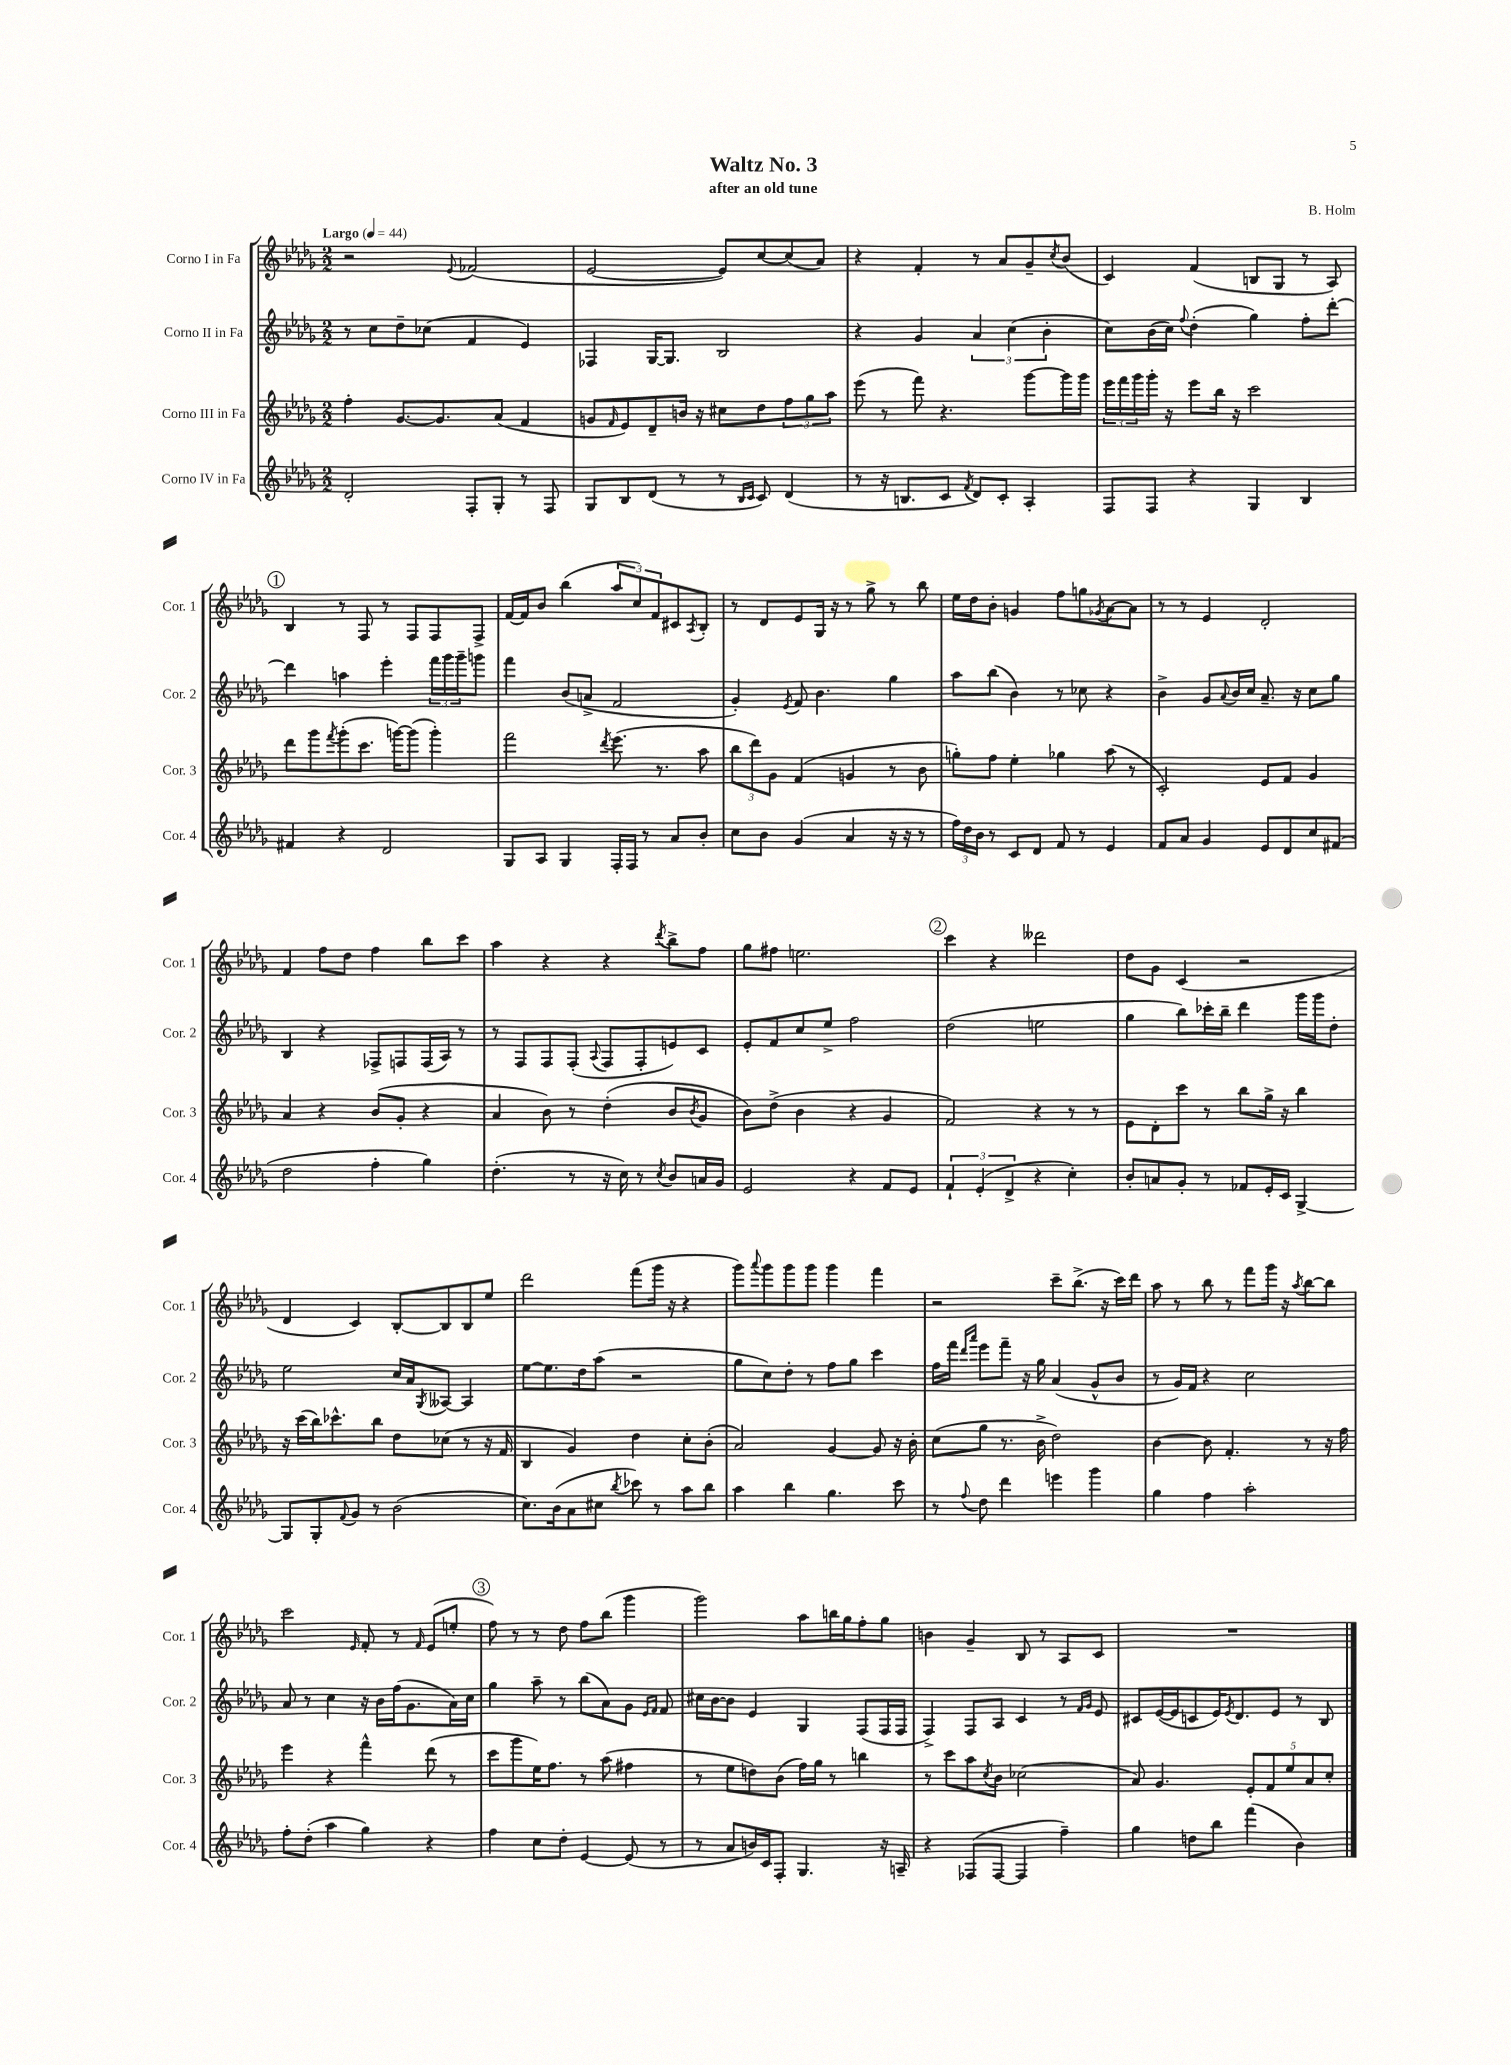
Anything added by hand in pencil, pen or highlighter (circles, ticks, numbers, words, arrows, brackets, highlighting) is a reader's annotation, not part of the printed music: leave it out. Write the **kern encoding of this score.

**kern	**kern	**kern	**kern
*staff4	*staff3	*staff2	*staff1
*clefG2	*clefG2	*clefG2	*clefG2
*k[b-e-a-d-g-]	*k[b-e-a-d-g-]	*k[b-e-a-d-g-]	*k[b-e-a-d-g-]
*M2/2	*M2/2	*M2/2	*M2/2
*MM44	*MM44	*MM44	*MM44
2d-'	4ff'	8r	2r
.	.	8cc	.
.	[8.g-	8dd-~	.
.	.	(8cc-	.
.	8.g-]	.	.
.	.	.	8qqe-
8F'	.	4f	(2f-
8G-'	(8a-	.	.
8r	4f	4e-)	.
8F	.	.	.
=	=	=	=
8G-	8g	4F-	[2e-
.	16qqf	.	.
8B-	8e-)	.	.
(8d-	8d-~	[16G-	.
.	.	8.G-]	.
8r	16b	.	.
.	16r	.	.
8r	8cc#	2B-	8e-])
16qqB-	.	.	.
16qqc	.	.	.
8c)	8dd-	.	[8cc
(4d-	12ff	.	(8cc]
.	12gg-	.	.
.	.	.	8a-)
.	12aa-	.	.
=	=	=	=
8r	(8eee-	4r	4r
16r	8r	.	.
8.B	.	.	.
.	8fff)	4g-	4f'
8c	4.r	.	.
8qf	.	.	.
8d-)	.	6a-	8r
8c'	.	.	8a-
.	.	(6cc	.
4A-'	[8ggg-	.	8g-~
.	.	6b-'	.
.	.	.	8qcc
.	16ggg-]	.	(8b-
.	16ggg-	.	.
=	=	=	=
8F	24eee-	8cc)	4c)
.	24fff	.	.
.	24ggg-	.	.
8F	16ggg-'	(16b-	.
.	16r	16cc)	.
.	.	8qqff	.
4r	8eee-	(4dd-'	(4f
.	16bb-	.	.
.	16r	.	.
4G-	2ccc	4gg-)	8B
.	.	.	8G-
4B-	.	8ff'	8r
.	.	[8ddd-'	8A-)
=	=	=	=
4f#	8ddd-	4ddd-]	4B-
.	8ggg-	.	.
.	8qfff	.	.
4r	(8ggg-'	4aa	8r
.	8.ccc	.	8F
2d-	.	4eee-'	8r
.	[16ggg)	.	.
.	(8ggg]	.	8F
.	4ggg')	24fff	8F
.	.	24ggg-	.
.	.	24ggg-~	.
.	.	8ggg	8F^
=	=	=	=
8G-	2fff	4fff	[16f
.	.	.	16f]
8A-	.	.	8b-
4G-	.	(8b-	(4bb-
.	.	8a^	.
.	8qddd-	.	.
16F'	(8.eee-	2f	12aa-
16F	.	.	.
.	.	.	12cc)
8r	.	.	.
.	.	.	12f
.	8.r	.	.
8a-	.	.	8c#
.	.	.	8qA-
8b-'	8aa-	.	8B-'
=	=	=	=
8cc	12bb-	4g-')	8r
.	12ddd-)	.	.
8b-	.	.	8d-
.	12g-	.	.
.	.	8qe-	.
(4g-	(4f	8f	8e-
.	.	4.b-	16G-
.	.	.	16r
4a-	4g	.	8r
.	.	.	8gg-^
16r	8r	4gg-	8r
16r	.	.	.
8r	8b-	.	8bb-
=	=	=	=
24ff)	8gg')	8aa-	16ee-
24dd-	.	.	.
.	.	.	16dd-
24b-	.	.	.
8r	8ff	(8bb-	8b-'
8c	4ee-'	4b-)	4g
8d-	.	.	.
8f	4gg-	8r	8ff
8r	.	8cc-	8gg
.	.	.	8qg-
4e-	(8aa-	4r	[8a-
.	8r	.	8a-]
=	=	=	=
8f	2c')	4b-^	8r
8a-	.	.	8r
4g-	.	8g-	4e-
.	.	8qqa-	.
.	.	16b-	.
.	.	16cc	.
8e-	8e-	8.a-~	2d-'
8d-	8f	.	.
.	.	16r	.
8cc	4g-	8cc	.
(8f#	.	8gg-	.
=	=	=	=
2dd-	4a-	4B-	4f
.	4r	4r	8ff
.	.	.	8dd-
4ff'	(8b-	8F-^	4ff
.	8g-'	8F	.
4gg-)	4r	(16F	8bb-
.	.	16A-)	.
.	.	8r	8ccc
=	=	=	=
(4.dd-'	4a-	8r	4aa-
.	.	8F	.
.	8b-)	8F	4r
8r	8r	(8F'	.
.	.	8qqA-	.
16r	(4dd-'	8F	4r
16cc)	.	.	.
8r	.	8F'	.
8qcc	.	.	8qddd-
8b-	8b-	8e)	8bb-^
.	8qb-	.	.
16a	8g-	8c	8ff
16g-	.	.	.
=	=	=	=
2e-	8b-)	8e-'	8gg-
.	(8dd-^	8f	8ff#
.	4b-	8cc	2.ee
.	.	8ee-^	.
4r	4r	2ff	.
8f	4g-	.	.
8e-	.	.	.
=	=	=	=
6f`	2f)	(2dd-	4ccc
(6e-'	.	.	.
.	.	.	4r
6d-^	.	.	.
4r	4r	2ee	2ddd--
4cc')	8r	.	.
.	8r	.	.
=	=	=	=
8b-'	8e-	4gg-	8dd-
8a	8d-'	.	8g-
8g-'	8ccc	8bb-)	(4c
8r	8r	16ccc-'	.
.	.	16bb-~	.
8f-	8bb-	4ddd-	2r
16e-'	16gg-^	.	.
16c	16r	.	.
[4G-^	4bb-	16ggg-	.
.	.	16ggg-	.
.	.	8dd-'	.
=	=	=	=
8G-]	16r	2ee-	4d-
.	(16ccc	.	.
8G-'	16bb-)	.	.
.	8.ccc-^^	.	.
8qqf	.	.	.
8g-	.	.	4c)
8r	8bb-	.	.
(2b-	8dd-	16cc	[8B-'
.	.	16a-	.
.	.	8qG-	.
.	(8cc-	[8A--	8B-]
.	8r	4A--]	8B-
.	16r	.	8ee-
.	16f	.	.
=	=	=	=
8.cc)	4B-	[8ee-	2ddd-
.	.	8.ee-]	.
(16b-	.	.	.
8a-	4g-)	.	.
.	.	16dd-	.
8cc#	.	(8aa-	.
8qbb-	.	.	.
8ccc-)	4dd-	2r	(8fff
8r	.	.	16ggg-
.	.	.	16r
8aa-	8cc'	.	4r
8bb-	(8b-'	.	.
=	=	=	=
4aa-	2a-)	8gg-	8ggg-)
.	.	.	8qqaaa-
.	.	8cc)	8ggg-
4bb-	.	8dd-'	8ggg-
.	.	8r	8ggg-
4.gg-	[4g-	8ff	4ggg-
.	.	8gg-	.
.	8g-]	4ccc	4fff
8ccc	16r	.	.
.	16b-'	.	.
=	=	=	=
8r	(8cc	16ff	2r
.	.	16fff	.
.	.	16qqddd-	.
8qqff	.	16qqaaa-	.
8dd-	8gg-	8eee-	.
4ddd-	8.r	8fff~	.
.	.	16r	.
.	16b-^	16gg-	.
4eee	2dd-)	(4a-	8ccc~
.	.	.	(8.bb-^
4ggg-	.	8g-^^	.
.	.	.	16r
.	.	8b-	16ccc)
.	.	.	16ddd-
=	=	=	=
4gg-	[4b-	8r	8aa-
.	.	16g-)	8r
.	.	16f	.
4ff	8b-]	4r	8bb-
.	4.f'	.	8r
2aa-'	.	2cc	8fff
.	.	.	16ggg-
.	.	.	16r
.	.	.	8qaa-
.	8r	.	[8bb-
.	16r	.	8bb-]
.	16ff	.	.
=	=	=	=
8ff'	4eee-	8a-	2ccc
(8dd-'	.	8r	.
4aa-	4r	4cc	.
.	.	.	16qqe-
4gg-)	4fff^^	16r	8f'
.	.	16b-	.
.	.	(16ff	8r
.	.	8.g-	.
.	.	.	16qqf
4r	(8ddd-	.	(8e-
.	8r	16a-)	8ee'
.	.	16cc	.
=	=	=	=
4ff	8ccc	4gg-	8ff)
.	8ggg-	.	8r
8cc	16ee-)	8aa-~	8r
.	8.ff	.	.
8dd-'	.	8r	8dd-
[4e-	8r	(8bb-	8ff
.	(8aa-	8a-)	(8bb-
(8e-]	4ff#	8g-	4ggg-
.	.	16qqe-	.
.	.	16qqf	.
8r	.	8f	.
=	=	=	=
8r	8r	16cc#	2ggg-)
.	.	[16b-	.
8a-	8ee-	8b-]	.
16b)	8dd)	4e-	.
16c	.	.	.
8F'	(8b-	.	.
4.G-	16ff)	4G-	8aa-
.	16gg-	.	.
.	8r	.	16bb
.	.	.	16gg-
.	4bb	(8F	8ff'
16r	.	16F	8gg-
16A~	.	16F	.
=	=	=	=
4r	8r	4F^)	4b
.	8ccc	.	.
(8F-	8aa-	8F	4g-~
.	8qcc	.	.
[8F-	8b-	8A-	.
4F-]	(2cc-	4c	8B-
.	.	.	8r
4ff~)	.	8r	8A-
.	.	16qqf	.
.	.	16qqg-	.
.	.	8e-	8c
=	=	=	=
4gg-	8a-)	8c#	1r
.	4.g-	([16e-	.
.	.	16e-]	.
8dd	.	8c	.
8bb-	.	16e-)	.
.	.	8qe-	.
.	.	8.d-	.
(4fff	10e-'	.	.
.	10f	.	.
.	.	8e-	.
.	10ee-	.	.
4b-)	.	8r	.
.	10a-	.	.
.	.	8B-	.
.	10cc'	.	.
==	==	==	==
*-	*-	*-	*-
